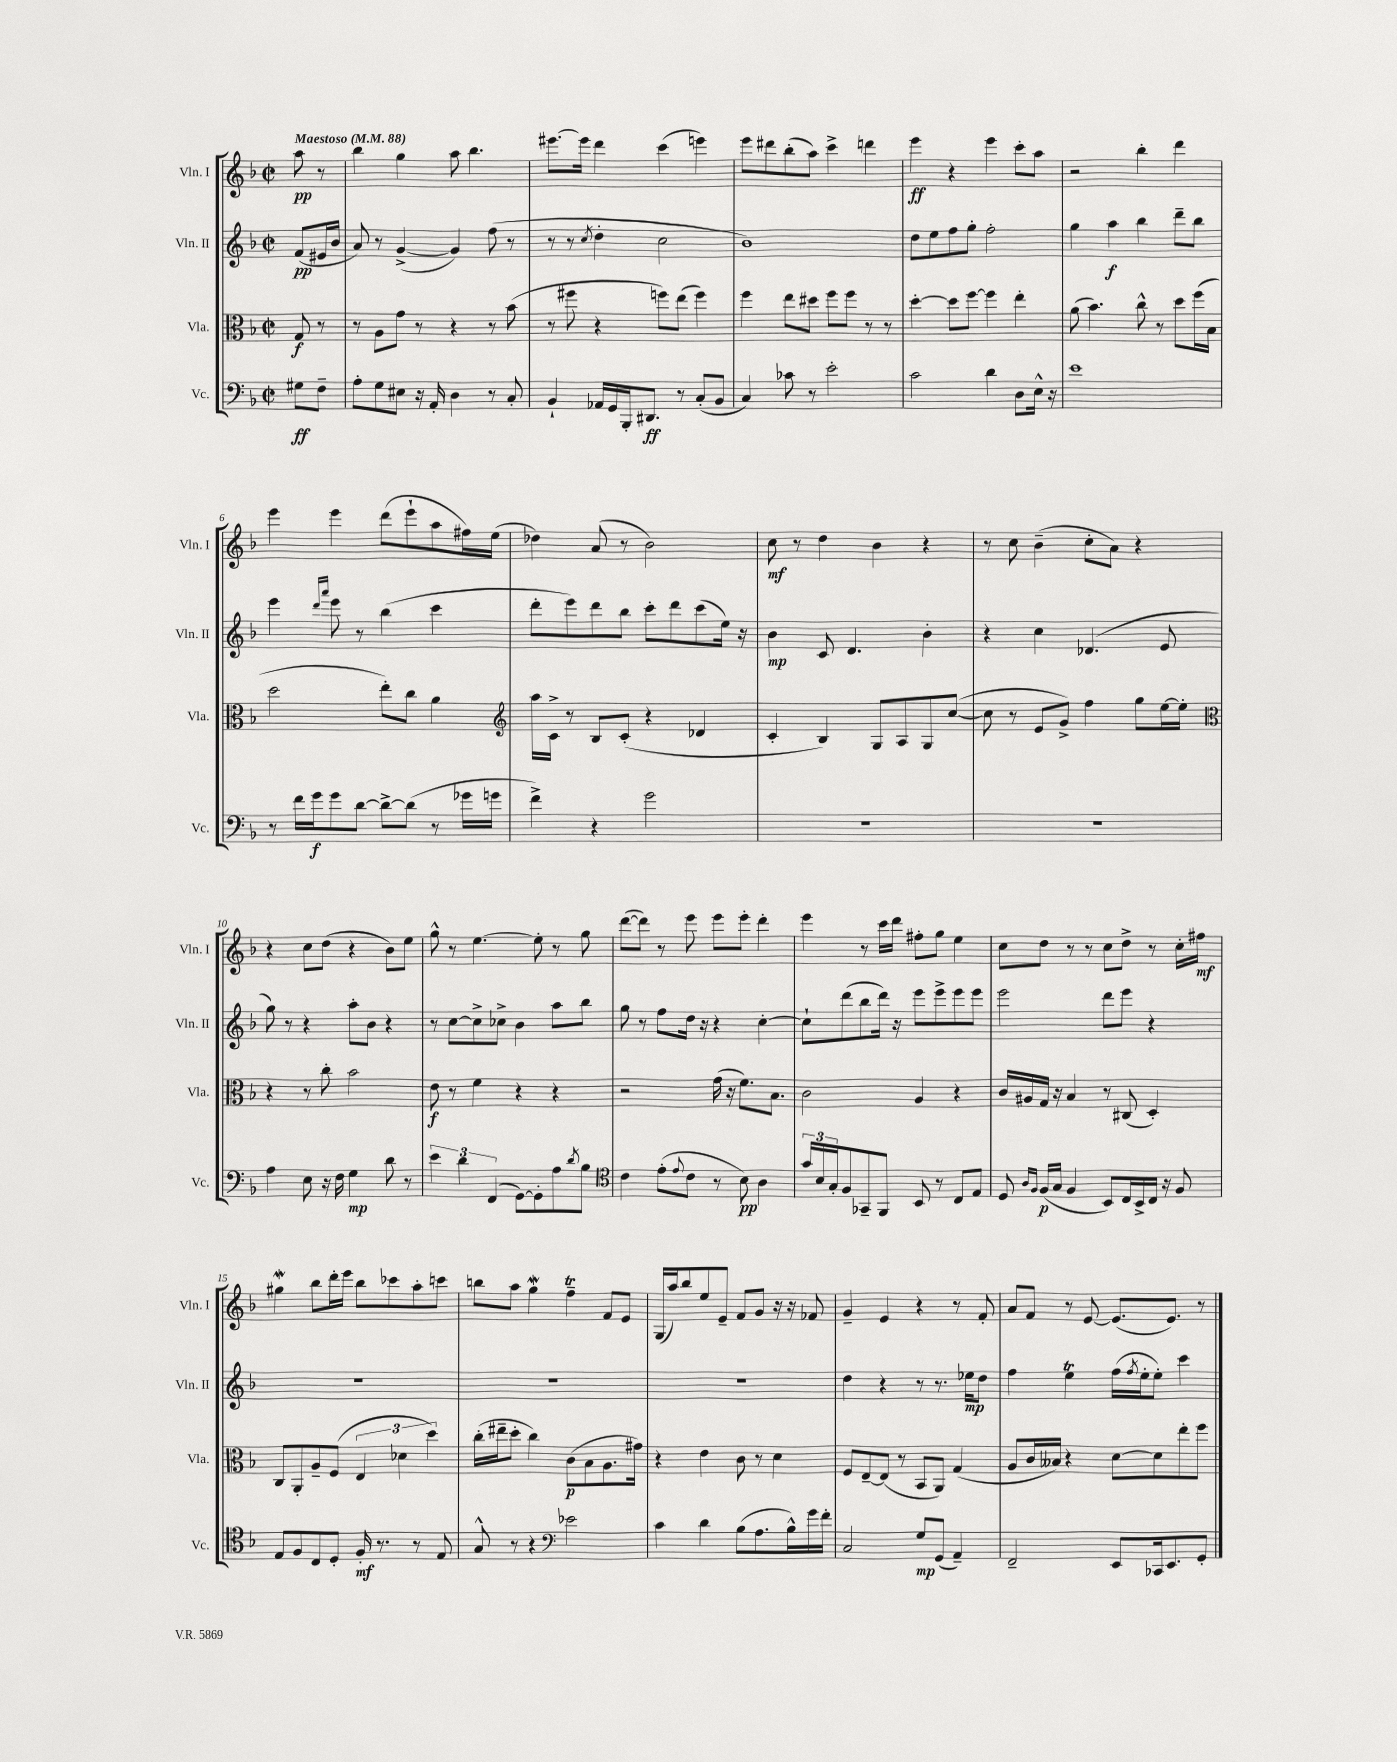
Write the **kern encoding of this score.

**kern	**dynam	**kern	**dynam	**kern	**dynam	**kern	**dynam
*part4	*part4	*part3	*part3	*part2	*part2	*part1	*part1
*staff4	*staff4	*staff3	*staff3	*staff2	*staff2	*staff1	*staff1
*I"Vc.	*	*I"Vla.	*	*I"Vln. II	*	*I"Vln. I	*
*I'Vc.	*	*I'Vla.	*	*I'Vln. II	*	*I'Vln. I	*
*clefF4	*	*clefC3	*	*clefG2	*	*clefG2	*
*k[b-]	*	*k[b-]	*	*k[b-]	*	*k[b-]	*
*M2/2	*	*M2/2	*	*M2/2	*	*M2/2	*
*met(c|)	*	*met(c|)	*	*met(c|)	*	*met(c|)	*
*MM88	*	*MM88	*	*MM88	*	*MM88	*
=	=	=	=	=	=	=	=
!	!	!	!	!	!	!LO:TX:a:B:t=Maestoso	!
8G#X\L	ff	8G/	f	(8f/L	pp	8aa\	pp
8F~\J	.	8r	.	16e#X/L	.	8r	.
.	.	.	.	16b-/JJ	.	.	.
=1	=1	=1	=1	=1	=1	=1	=1
8A'\L	.	8r	.	8a/)	.	4bb-\	.
8G\	.	8A\L	.	8r	.	.	.
8E#X\J	.	8g\J	.	([4g^/	.	4gg\	.
16r	.	8r	.	.	.	.	.
16AA'/	.	.	.	.	.	.	.
4D\	.	4r	.	4g/])	.	8aa\	.
.	.	.	.	.	.	4.bb-\	.
8r	.	8r	.	(8ff\	.	.	.
8C'/	.	(8b-\	.	8r	.	.	.
=2	=2	=2	=2	=2	=2	=2	=2
4BB-`/	.	8r	.	8r	.	[8.eee#X\L	.
.	.	8ff#X\	.	8r	.	.	.
.	.	.	.	.	.	16eee#\Jk]	.
.	.	.	.	8qcc/	.	.	.
16AA-X/LL	.	4r	.	4dd'\	.	4ddd\	.
16GG/	.	.	.	.	.	.	.
16BBB-'/J	.	.	.	.	.	.	.
8.DD#X/J	ff	.	.	.	.	.	.
.	.	8ffn\L)	.	2cc\	.	(4ccc\	.
8r	.	(8ee\J	.	.	.	.	.
(8C'/L	.	4ff\)	.	.	.	4eeen\)	.
8BB-/J	.	.	.	.	.	.	.
=3	=3	=3	=3	=3	=3	=3	=3
4C/)	.	4ff\	.	1b-)	.	8eee\L	.
.	.	.	.	.	.	8ddd#X\	.
8c-X\	.	8ee\L	.	.	.	(8bb-'\	.
8r	.	8dd#X\J	.	.	.	8aa\J)	.
2e'\	.	8ff\L	.	.	.	4ccc^\	.
.	.	8ff\J	.	.	.	.	.
.	.	8r	.	.	.	4dddn\	.
.	.	8r	.	.	.	.	.
=4	=4	=4	=4	=4	=4	=4	=4
2c\	.	[4dd'\	.	8dd\L	.	4eee\	ff
.	.	.	.	8ee\	.	.	.
.	.	8dd\L]	.	8ff\	.	4r	.
.	.	[8ff\J	.	8gg'\J	.	.	.
4d\	.	4ff\]	.	2ff'\	.	4eee\	.
8D\L	.	4ee'\	.	.	.	8ccc'\L	.
16E^^\Jk	.	.	.	.	.	8aa\J	.
16r	.	.	.	.	.	.	.
=5	=5	=5	=5	=5	=5	=5	=5
1e	.	(8a\	.	4gg\	.	2r	.
.	.	4.b-\)	.	.	.	.	.
.	.	.	.	4aa\	f	.	.
.	.	8cc^^\	.	4bb-\	.	4bb-'\	.
.	.	8r	.	.	.	.	.
.	.	8dd\L	.	8ddd~\L	.	4ddd\	.
.	.	(16ff\L	.	8bb-\J	.	.	.
.	.	16B-\JJ	.	.	.	.	.
!!LO:LB:g=z
=6	=6	=6	=6	=6	=6	=6	=6
8r	.	2dd\	.	4eee\	.	4eee\	.
16f\LL	.	.	.	.	.	.	.
16g\J	f	.	.	.	.	.	.
.	.	.	.	16qqddd/LL	.	.	.
.	.	.	.	16qqaaa/JJ	.	.	.
8g\	.	.	.	8eee\	.	4eee\	.
[8d\J	.	.	.	8r	.	.	.
8d^\L_	.	8ee'\L)	.	(4bb-\	.	(8ddd\L	.
(8d\J]	.	8cc\J	.	.	.	8eee`\	.
8r	.	4a\	.	4ccc\	.	8aa\	.
16g-X\LL	.	.	.	.	.	16ff#X\L)	.
16gn\JJ	.	.	.	.	.	(16ee\JJ	.
=7	=7	=7	=7	=7	=7	=7	=7
*	*	*clefG2	*	*	*	*	*
4f^\)	.	16aa\LL	.	8ddd'\L	.	4dd-X\)	.
.	.	16c^\JJ	.	.	.	.	.
.	.	8r	.	8eee\)	.	.	.
4r	.	8B-/L	.	8ddd\	.	(8a/	.
.	.	(8c'/J	.	8bb-\J	.	8r	.
2g\	.	4r	.	8ccc'\L	.	2b-\)	.
.	.	.	.	8ddd\	.	.	.
.	.	4d-X/	.	(8ccc\	.	.	.
.	.	.	.	16ee\Jk)	.	.	.
.	.	.	.	16r	.	.	.
=8	=8	=8	=8	=8	=8	=8	=8
1r	.	4c'/	.	4b-\	mp	8cc\	mf
.	.	.	.	.	.	8r	.
.	.	4B-/)	.	8c/	.	4dd\	.
.	.	.	.	4.d/	.	.	.
.	.	8G/L	.	.	.	4b-\	.
.	.	8A/	.	.	.	.	.
.	.	8G/	.	4b-'\	.	4r	.
.	.	([8cc/J	.	.	.	.	.
=9	=9	=9	=9	=9	=9	=9	=9
1r	.	8cc\]	.	4r	.	8r	.
.	.	8r	.	.	.	8cc\	.
.	.	8e/L	.	4cc\	.	(4b-~\	.
.	.	8g^/J)	.	.	.	.	.
.	.	4ff\	.	(4.d-X/	.	8cc'\L	.
.	.	.	.	.	.	8a\J)	.
.	.	8gg\L	.	.	.	4r	.
.	.	[16ee\L	.	8e/	.	.	.
.	.	16ee'\JJ]	.	.	.	.	.
!!LO:LB:g=z
=10	=10	=10	=10	=10	=10	=10	=10
*	*	*clefC3	*	*	*	*	*
4A\	.	4r	.	8gg\)	.	4r	.
.	.	.	.	8r	.	.	.
8E\	.	8r	.	4r	.	8cc\L	.
16r	.	8cc'\	.	.	.	(8dd\J	.
16F\	.	.	.	.	.	.	.
4G\	mp	2b-\	.	8aa'\L	.	4r	.
.	.	.	.	8b-\J	.	.	.
8d\	.	.	.	4r	.	8b-\L)	.
8r	.	.	.	.	.	8ee\J	.
=11	=11	=11	=11	=11	=11	=11	=11
6e\	.	8e\	f	8r	.	8gg^^\	.
.	.	8r	.	[8cc\L	.	8r	.
6d\	.	.	.	.	.	.	.
.	.	4f\	.	8cc^\]	.	[4.ee\	.
(6FF/	.	.	.	.	.	.	.
.	.	.	.	8cc-X^\J	.	.	.
[8GG\L)	.	4r	.	4b-\	.	.	.
8GG'\]	.	.	.	.	.	8ee'\]	.
8A\	.	4r	.	8aa\L	.	8r	.
8qd/	.	.	.	.	.	.	.
8B-\J	.	.	.	8bb-\J	.	8gg\	.
=12	=12	=12	=12	=12	=12	=12	=12
*clefC4	*	*	*	*	*	*	*
4c\	.	2r	.	8gg\	.	([8ddd\L	.
.	.	.	.	8r	.	8ddd\J])	.
(8e'\L	.	.	.	8ff\L	.	8r	.
8qqe/	.	.	.	.	.	.	.
8c\J	.	.	.	16dd\Jk	.	8eee\	.
.	.	.	.	16r	.	.	.
8r	.	(16g\	.	4r	.	8eee\L	.
.	.	16r	.	.	.	.	.
8B-\)	pp	8.f\L)	.	.	.	8eee'\J	.
4A\	.	.	.	[4cc'\	.	4ddd'\	.
.	.	8.B-\J	.	.	.	.	.
=13	=13	=13	=13	=13	=13	=13	=13
24g/LL	.	2c\	.	8cc`\L]	.	4eee\	.
24B-/	.	.	.	.	.	.	.
24G'/J	.	.	.	.	.	.	.
8F/	.	.	.	(8ddd\	.	.	.
8GG-X~/	.	.	.	8bb-\	.	8r	.
8FF/J	.	.	.	16ddd\Jk)	.	16ccc\LL	.
.	.	.	.	16r	.	16ddd\JJ	.
8BB-/	.	4A/	.	8eee\L	.	8ff#X'\L	.
8r	.	.	.	8eee^\	.	8gg\J	.
8C/L	.	4r	.	8eee\	.	4ee\	.
8E/J	.	.	.	8eee\J	.	.	.
=14	=14	=14	=14	=14	=14	=14	=14
8D/	.	16c/LL	.	2eee\	.	8cc\L	.
.	.	16A#X/	.	.	.	.	.
16qqA/LL	.	.	.	.	.	.	.
16qqF/JJ	.	.	.	.	.	.	.
(16F/LL	p	16G/JJ	.	.	.	8dd\J	.
16G/JJ	.	16r	.	.	.	.	.
4F/	.	4B-/	.	.	.	8r	.
.	.	.	.	.	.	8r	.
8BB-/L)	.	8r	.	8ddd\L	.	8cc\L	.
16C/L	.	(8C#X/	.	8eee\J	.	8dd^\J	.
16BB-^/	.	.	.	.	.	.	.
16C/JJ	.	4D'/)	.	4r	.	8r	.
16r	.	.	.	.	.	.	.
8F/	.	.	.	.	.	16cc'\LL	.
.	.	.	.	.	.	16ff#X\JJ	mf
!!LO:LB:g=z
=15	=15	=15	=15	=15	=15	=15	=15
8E/L	.	8C/L	.	1r	.	4gg#XW\	.
8F/	.	8AA'/	.	.	.	.	.
8C/	.	8A~/	.	.	.	8bb-\L	.
8D'/J	.	(8F/J	.	.	.	16ddd'\L	.
.	.	.	.	.	.	16eee\JJ	.
16F'/	mf	6E/	.	.	.	8bb-\L	.
8.r	.	.	.	.	.	.	.
.	.	.	.	.	.	8ccc-X\	.
.	.	6d-X\	.	.	.	.	.
8r	.	.	.	.	.	8aa'\	.
.	.	6dd\)	.	.	.	.	.
8E/	.	.	.	.	.	8cccn\J	.
=16	=16	=16	=16	=16	=16	=16	=16
8G^^/	.	(16cc'\LL	.	1r	.	8bbn\L	.
.	.	16ee#X~\J	.	.	.	.	.
8r	.	8dd'\J	.	.	.	8aa\J	.
4r	.	4cc\)	.	.	.	4ggW\	.
*clefF4	*	*	*	*	*	*	*
2e-X\	.	(8c\L	p	.	.	4ffT~\	.
.	.	8B-\	.	.	.	.	.
.	.	8.A\	.	.	.	8f/L	.
.	.	.	.	.	.	8e/J	.
.	.	16g#X\Jk)	.	.	.	.	.
=17	=17	=17	=17	=17	=17	=17	=17
4c\	.	4r	.	1r	.	(16G/LL	.
.	.	.	.	.	.	16aa/J)	.
.	.	.	.	.	.	8bb-/	.
4d\	.	4e\	.	.	.	8ee/	.
.	.	.	.	.	.	8e~/J	.
(8B-\L	.	8c\	.	.	.	8f/L	.
8.A\	.	8r	.	.	.	8g/J	.
.	.	4d\	.	.	.	16r	.
16B-^^\L)	.	.	.	.	.	16r	.
16g\	.	.	.	.	.	8f-X/	.
16f'\JJ	.	.	.	.	.	.	.
=18	=18	=18	=18	=18	=18	=18	=18
2C/	.	8F/L	.	4dd\	.	4g~/	.
.	.	[8E~/	.	.	.	.	.
.	.	(8E/J]	.	4r	.	4e/	.
.	.	8r	.	.	.	.	.
8G/L	mp	8BB-/L	.	8r	.	4r	.
(8GG/J	.	8AA/J)	.	8.r	.	.	.
4AA~/)	.	(4G/	.	.	.	8r	.
.	.	.	.	16ee-X\KL	mp	.	.
.	.	.	.	8dd\J	.	8f'/	.
=19	=19	=19	=19	=19	=19	=19	=19
2FF~/	.	8A/L	.	4ff\	.	8a/L	.
.	.	16c/L	.	.	.	8f/J	.
.	.	16B--X/JJ)	.	.	.	.	.
.	.	4r	.	4eet\	.	8r	.
.	.	.	.	.	.	[8e/	.
8EE/L	.	[8d\L	.	(16ff\LL	.	(8.e/L]	.
.	.	.	.	8qff/	.	.	.
.	.	.	.	16ee'\J	.	.	.
16CC-X/k	.	8d\]	.	8ee'\J)	.	.	.
8.EE/	.	.	.	.	.	8.e/J)	.
.	.	8ee'\	.	4ccc\	.	.	.
8GG'/J	.	8ff\J	.	.	.	8r	.
==	==	==	==	==	==	==	==
*-	*-	*-	*-	*-	*-	*-	*-
